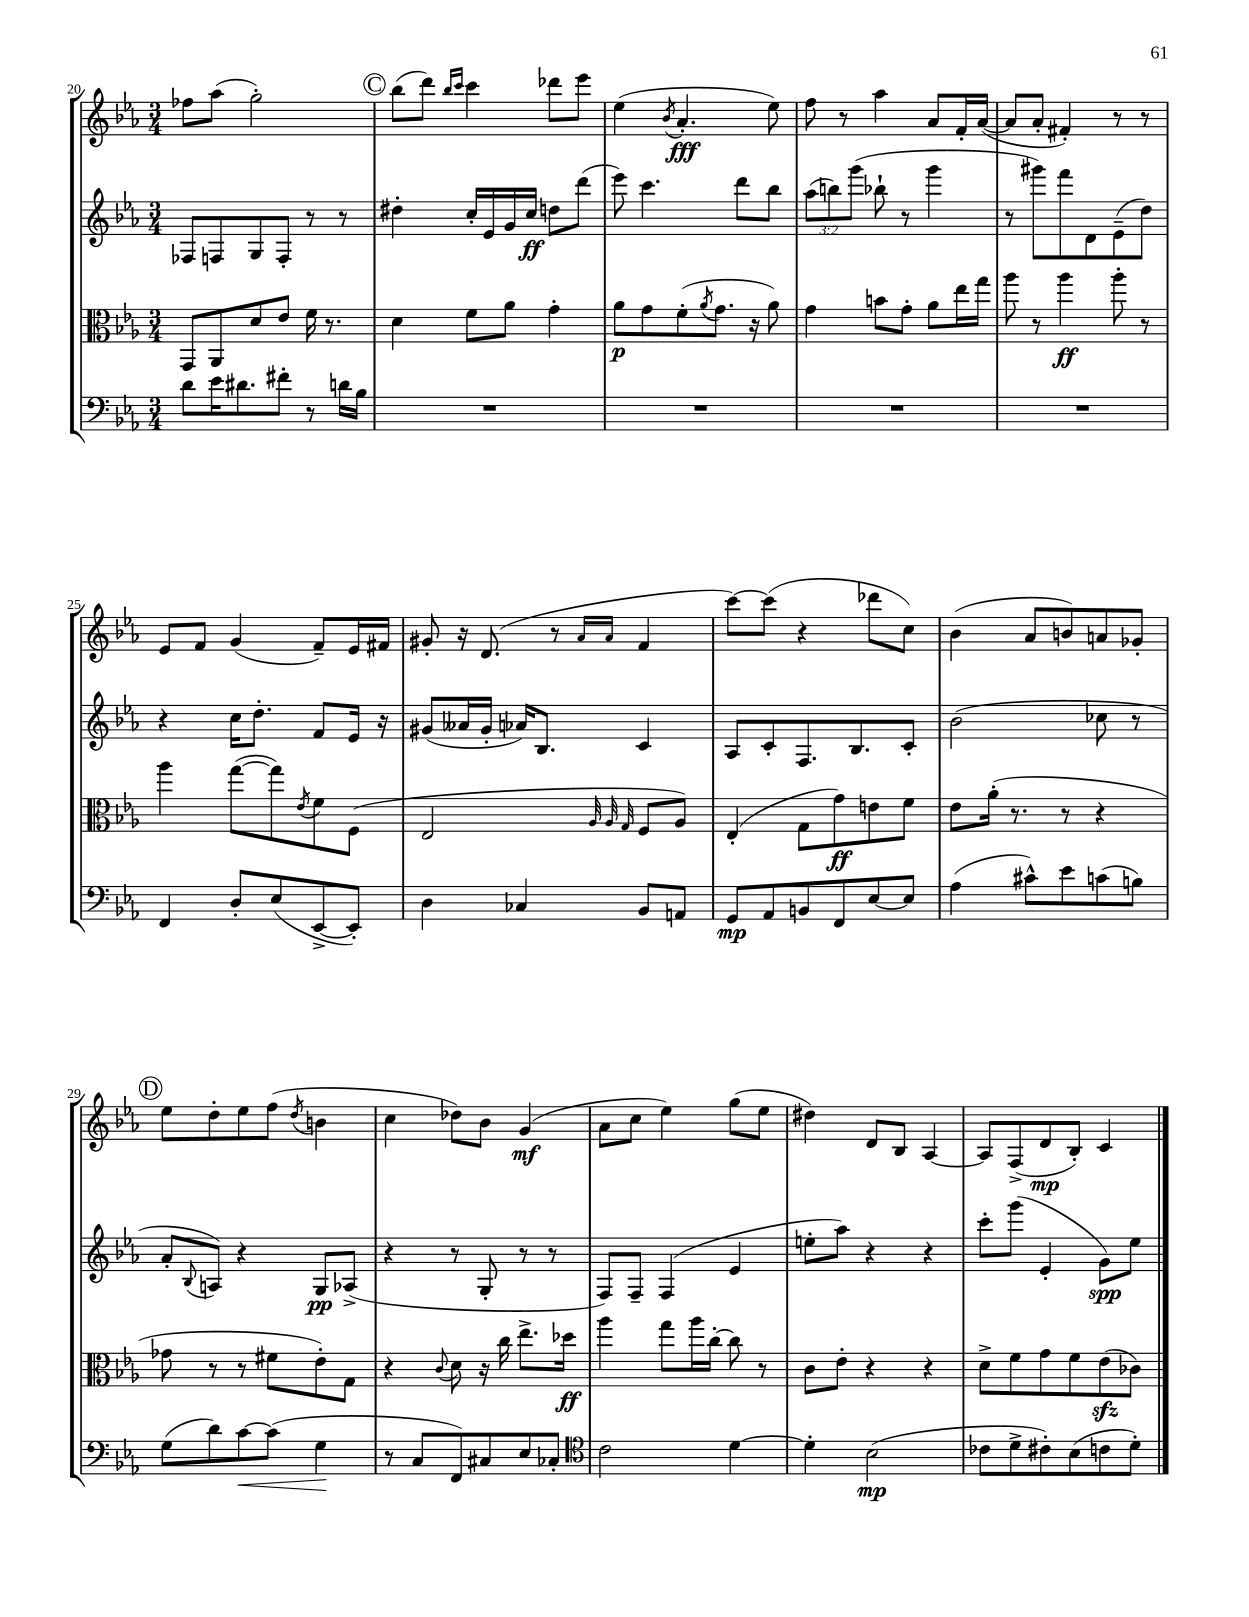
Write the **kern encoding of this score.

**kern	**kern	**kern	**kern
*staff4	*staff3	*staff2	*staff1
*clefF4	*clefC3	*clefG2	*clefG2
*k[b-e-a-]	*k[b-e-a-]	*k[b-e-a-]	*k[b-e-a-]
*M3/4	*M3/4	*M3/4	*M3/4
8d	8GG	8F-	8ff-
16e-	8AA-	8F	(8aa-
8.d#	.	.	.
.	8d	8G	2gg')
8f#'	8e-	8F'	.
8r	16f	8r	.
.	8.r	.	.
16d	.	8r	.
16B-	.	.	.
=	=	=	=
2.r	4d	4dd#'	(8bb-
.	.	.	8ddd)
.	.	.	16qqbb-
.	.	.	16qqccc
.	8f	16cc'	4ccc
.	.	16e-	.
.	8a-	16g	.
.	.	16cc	.
.	4g'	8dd	8ddd-
.	.	(8ddd	8eee-
=	=	=	=
2.r	8a-	8eee-)	(4ee-
.	8g	4.ccc	.
.	.	.	8qb-
.	(8f'	.	4.a-'
.	8qa-	.	.
.	8.g	.	.
.	.	8ddd	.
.	16r	.	.
.	8a-)	8bb-	8ee-)
=	=	=	=
2.r	4g	(12aa-	8ff
.	.	12bb)	.
.	.	.	8r
.	.	(12ggg	.
.	8b	8bb-`	4aa-
.	8g'	8r	.
.	8a-	4ggg	8a-
.	16ee-	.	16f'
.	16gg	.	([16a-
=	=	=	=
2.r	8aa-	8r	8a-]
.	8r	8ggg#)	8a-'
.	4aa-	8fff	4f#')
.	.	8d	.
.	8aa-'	(8e-~	8r
.	8r	8dd)	8r
=	=	=	=
4FF	4aa-	4r	8e-
.	.	.	8f
8D'	([8gg	16cc	(4g
.	.	8.dd'	.
(8E-	8gg])	.	.
.	8qe-	.	.
[8EE-^	8f	8f	8f~)
8EE-'])	(8F	16e-	16e-
.	.	16r	16f#
=	=	=	=
4D	2E-	(8g#	8g#'
.	.	16a--	16r
.	.	16g#'	(8.d
4C-	.	16a-)	.
.	.	8.B-	.
.	.	.	8r
.	32qqA-	.	.
.	32qqA-	.	16qqa-
.	32qqG	.	16qqa-
8BB-	8F	4c	4f
8AA	8A-)	.	.
=	=	=	=
8GG	(4E-'	8A-	[8ccc)
8AA-	.	8c'	(8ccc]
8BB	8G	8.F	4r
8FF	8g)	.	.
.	.	8.B-	.
[8E-	8e	.	8ddd-
8E-]	8f	8c'	8cc)
=	=	=	=
(4A-	8e-	(2b-	(4b-
.	(16a-'	.	.
.	8.r	.	.
8c#^^)	.	.	8a-
8e-	8r	.	8b)
(8c	4r	8cc-	8a
8B)	.	8r	8g-'
=	=	=	=
(8G	8g-	8a-'	8ee-
.	.	8qqB-	.
8d)	8r	8A)	8dd'
[8c	8r	4r	8ee-
(8c]	8f#	.	(8ff
.	.	.	8qdd
4G	8e-')	8G	4b
.	8G	(8A-^	.
=	=	=	=
8r	4r	4r	4cc
8C	.	.	.
.	8qqc	.	.
8FF)	8d	8r	8dd-)
8C#	16r	8G'	8b-
.	16cc	.	.
8E-	8.ee-^	8r	(4g
8C-'	.	8r	.
.	16dd-	.	.
=	=	=	=
*clefC4	*	*	*
2c	4aa-	8F)	8a-
.	.	8F~	8cc
.	8gg	(4F	4ee-)
.	16aa-	.	.
.	[16cc'	.	.
[4d	8cc]	4e-	(8gg
.	8r	.	8ee-
=	=	=	=
4d']	8c	8ee'	4dd#)
.	8e-'	8aa-)	.
(2B-	4r	4r	8d
.	.	.	8B-
.	4r	4r	[4A-
=	=	=	=
8c-	8d^	8ccc'	8A-]
8d^	8f	(8ggg	(8F^
8c#')	8g	4e-'	8d
(8B-	8f	.	8B-')
8c	(8e-	8g)	4c
8d')	8c-)	8ee-	.
==	==	==	==
*-	*-	*-	*-
